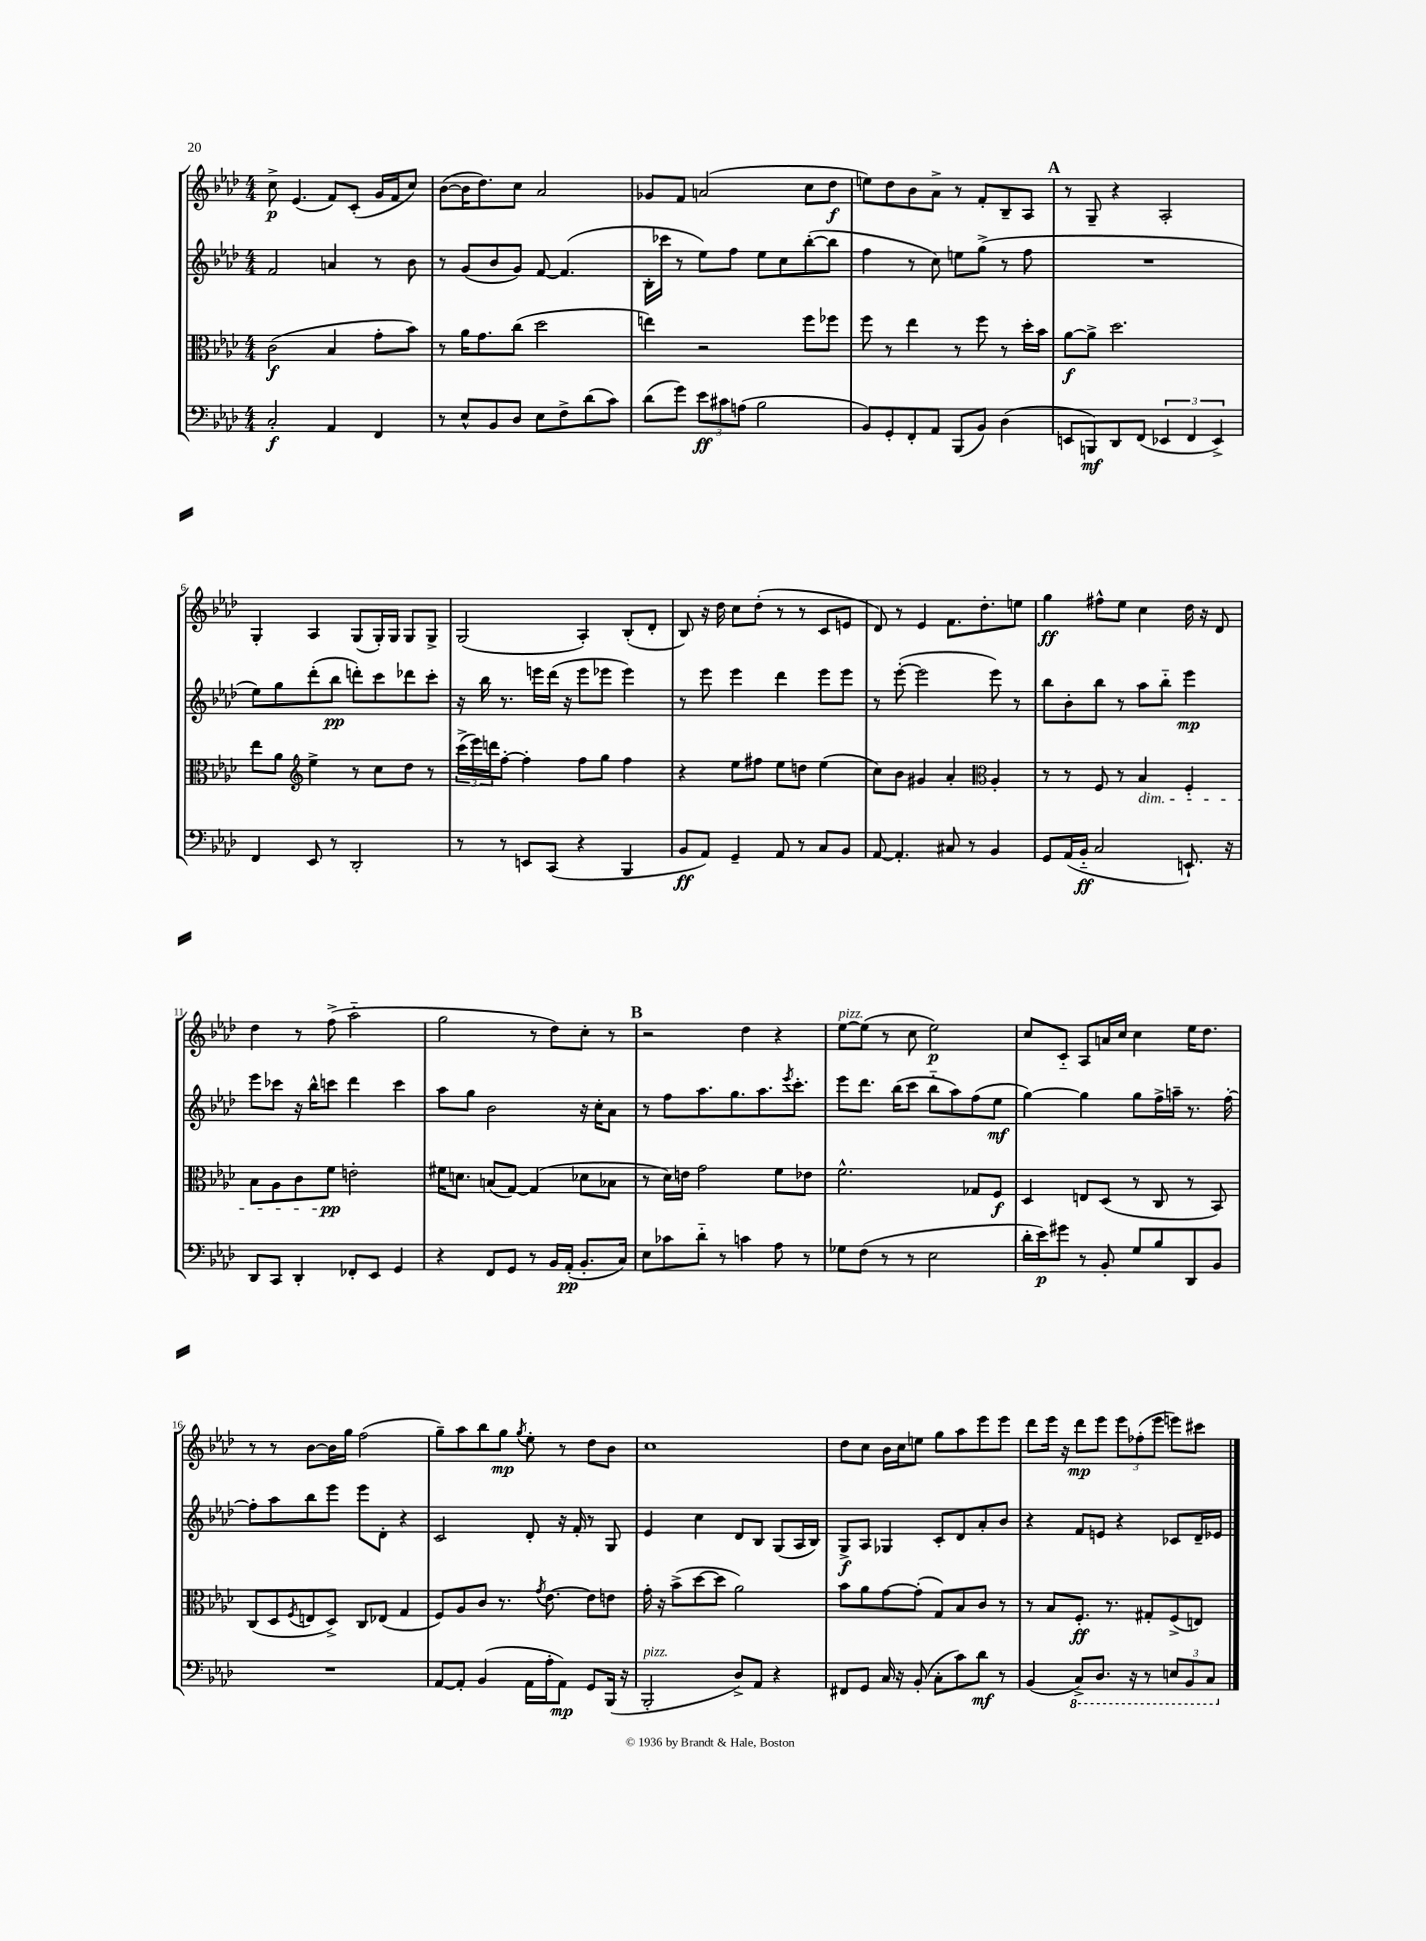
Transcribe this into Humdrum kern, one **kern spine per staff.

**kern	**kern	**kern	**kern
*staff4	*staff3	*staff2	*staff1
*clefF4	*clefC3	*clefG2	*clefG2
*k[b-e-a-d-]	*k[b-e-a-d-]	*k[b-e-a-d-]	*k[b-e-a-d-]
*M4/4	*M4/4	*M4/4	*M4/4
2C'/	(2c\	2f/	8cc^\
.	.	.	(4.e-/
4AA-/	4B-/	4a/	8f/L)
.	.	.	(8c'/J
4FF/	8g'\L	8r	16g/LL
.	.	.	16f/J
.	8b-\J)	8b-\	8cc/J)
=	=	=	=
8r	8r	8r	([8b-\L
8E-^^/L	16a-\LK	(8g/L	16b-\]K
.	8.g\	.	8.dd-\)
8BB-/	.	8b-/	.
8D-/J	(8cc\J	8g/J)	8cc\J
8E-\L	2dd-\	[8f/	2a-/
8F^\	.	(4.f/]	.
(8d-\	.	.	.
8c\J)	.	.	.
=	=	=	=
(8d-\L	4ee\)	16B-'\LL	8g-/L
.	.	16ccc-\JJ	.
8g\J)	.	8r	8f/J
12e-\L	2r	8ee-\L)	(2a/
12c#\	.	.	.
.	.	8ff\J	.
(12A\J	.	.	.
2B-\	.	8ee-\L	.
.	.	8cc\	.
.	8ff\L	([8bb-'\	8cc\L
.	8ff-\J	8bb-\]J	8dd-\J
=	=	=	=
8BB-/L)	8ff\	4ff\	8ee\L)
8GG'/	8r	.	8dd-\
8FF'/	4ee-\	8r	8b-\
8AA-/J	.	8cc\)	8a-^\J
(8BBB-/L	8r	8ee\L	8r
8BB-/J)	8ff\	(8gg^\J	8f'/L
(4D-\	8r	8r	8B-~/
.	16dd-'\LL	8ff\	8A-/J
.	16b-\JJ	.	.
=	=	=	=
8EE/L	[8a-\L	1r	8r
8BBB/)	8a-^\]J	.	8G~/
8DD-/	2.dd-\	.	4r
(8FF/J	.	.	.
6EE-/	.	.	2A-'/
6FF/	.	.	.
6EE-^/)	.	.	.
=	=	=	=
4FF/	8ee-\L	8ee-\L)	4G'/
.	8a-\J	8gg\	.
*	*clefG2	*	*
8EE-/	4ee-^\	(8ddd-'\	4A-/
8r	.	8bb-\J	.
2DD-'/	8r	8ddd'\L)	(8G/L
.	8cc\L	8ccc\	16G'/L)
.	.	.	16G/JJ
.	8dd-\J	8ddd-\	8G/L
.	8r	8ccc'\J	8G^/J
=	=	=	=
8r	(24ccc^\LL	16r	(2G/
.	24eee-\)	.	.
.	.	16bb-\	.
.	24ddd\J	.	.
8r	[8ff'\J	8.r	.
8EE/L	4ff'\]	.	.
.	.	16eee\LL	.
(8CC/J	.	(16ddd-\JJ	.
.	.	16r	.
4r	8ff\L	8eee\L	4A-'/)
.	8gg\J	8eee-\J	.
4BBB-/	4ff\	4eee-\)	(8B-'/L
.	.	.	8d-'/J
=	=	=	=
8BB-/L	4r	8r	8B-/)
8AA-/J)	.	8eee-\	16r
.	.	.	16dd-\
4GG~/	8ee-\L	4eee-\	8cc\L
.	8ff#\J	.	(8dd-'\J
8AA-/	8ee-\L	4ddd-\	8r
8r	8dd\J	.	8r
8C/L	(4ee-\	8eee-\L	8c/L
8BB-/J	.	8eee-\J	8e/J
=	=	=	=
[8AA-/	8cc\L)	8r	8d-/)
4.AA-'/]	8b-\J	([8eee-'\	8r
.	4g#/	2eee-\]	4e-/
8C#/	4a-'/	.	8.f\L
8r	.	.	.
.	.	.	8.dd-'\
*	*clefC3	*	*
4BB-/	4A-'/	8eee-\)	.
.	.	8r	8ee\J
=	=	=	=
8GG/L	8r	8bb-\L	4gg\
(16AA-/L	8r	8b-'\	.
16BB-'~/JJ	.	.	.
2C/	8F/	8bb-\J	8ff#^^\L
.	8r	8r	8ee-\J
.	4B-/	8aa-\L	4cc\
.	.	8bb-'~\J	.
8.EE`/)	4F'/	4eee-\	16dd-\
.	.	.	16r
.	.	.	8d-/
16r	.	.	.
=	=	=	=
8DD-/L	8B-\L	8eee-\L	4dd-\
8CC/J	8A-\	8ccc-\J	.
4DD-'/	8c\	16r	8r
.	.	16bb-^^\LK	.
.	8f\J	8ccc\J	(8ff^\
8FF-'/L	2e'\	4ddd-\	2aa-'~\
8EE-/J	.	.	.
4GG/	.	4ccc\	.
=	=	=	=
4r	16f#\LK	8aa-\L	2gg\
.	8.d\J	.	.
.	.	8gg\J	.
8FF/L	(8B/L	2b-\	.
8GG/J	[8G/J)	.	.
8r	(4G/]	.	8r
16BB-/LL	.	.	8dd-\L)
(16AA-'/JJ	.	.	.
8.BB-'/L	8d-\L	16r	8cc'\J
.	.	16cc'\LK	.
.	8B-\J	8a-\J	8r
16C/Jk)	.	.	.
=	=	=	=
8E-\L	8r	8r	2r
8c-\	16d-\LL)	8ff\L	.
.	16e\JJ	.	.
8d-'~\J	2g\	8.aa-\	.
8r	.	.	.
.	.	8.gg\	.
4c\	.	.	4dd-\
.	.	8.aa-\	.
8A-\	8f\L	.	4r
.	.	8qeee-/	.
.	.	8.ccc'\J	.
8r	8e-\J	.	.
=	=	=	=
8G-\L	2.f^^\	8eee-\L	[8ee-\L
(8F\J	.	8.ddd-\J	(8ee-\]J
8r	.	.	8r
.	.	(16bb-\LK	.
8r	.	8ccc\J	8cc\
2E-\	.	8bb-'~\L	2ee-\)
.	.	8aa-\)	.
.	8G-/L	(8ff\	.
.	8F/J	8ee-\J	.
=	=	=	=
16d-'\LL	4D-/	[4gg\)	8cc/L
16e-\J)	.	.	.
8g#\J	.	.	8c'~/J
8r	8E/L	4gg\]	8A-/L
8BB-'/	(8D-/J	.	16a/L
.	.	.	16cc/JJ
8G/L	8r	8gg\L	4cc\
8B-/	8C/	16ff^\L	.
.	.	16aa~\JJ	.
8DD-/	8r	8.r	16ee-\LK
.	.	.	8.dd-\J
8BB-/J	8BB-/)	.	.
.	.	[16ff'\	.
=	=	=	=
1r	(8C/L	8ff'\]L	8r
.	8D-/	8aa-\	8r
.	8qF/	.	.
.	8E/	8bb-\	[8b-\L
.	8D-^/J)	8eee-\J	16b-\]L
.	.	.	16gg\JJ
.	8C/L	8eee-\L	(2ff\
.	(8E-/J	8d-'\J	.
.	4G/	4r	.
=	=	=	=
[8AA-/L	8F/L)	2c/	8gg~\L)
8AA-'/]J	8A-/	.	8aa-\
(4BB-/	8c/J	.	8bb-\
.	8.r	.	8gg\J
.	.	.	8qgg/
16AA-\LL	.	8d-'/	8ee-'\
.	8qg/	.	.
16A-'\J	[8.e-\	.	.
8AA-\J)	.	16r	8r
.	.	16f'/	.
8GG/L	8e-\]L	8r	8dd-\L
(16BBB-/Jk	8e\J	8G/	8b-\J
16r	.	.	.
=	=	=	=
2BBB-'/	16g'\	4e-/	1cc
.	16r	.	.
.	(8b-^\L	.	.
.	[8dd-\	4cc\	.
.	8dd-\]J	.	.
8D-^/L)	2a-\)	8d-/L	.
8AA-/J	.	8B-/J	.
4r	.	(8G/L	.
.	.	16A-/L	.
.	.	16B-/JJ)	.
=	=	=	=
8FF#/L	8b-\L	8G^/L	8dd-\L
8GG/J	8a-\	8A-/J	8cc\J
16C/	[8g\	4G-/	16b-\LL
16r	.	.	16cc\J
(8BB-'/	(8g'\]J	.	8ee\J
8C'\L	8G/L)	8c'/L	8gg\L
8c\)	8B-/	8d-/	8aa-\
8d-\J	8c/J	8a-'/	8eee-\
8r	8r	8b-/J	8eee-\J
=	=	=	=
(4BB-/	8r	4r	8ddd-\L
.	8B-/L	.	16eee-\Jk
.	.	.	16r
8CC^/L)	8.F'/J	8f/L	8ddd-\L
8.DD-/J	.	8e/J	8eee-\J
.	8.r	.	.
.	.	4r	12eee-\L
16r	.	.	.
.	.	.	(12ff-'\
8r	8G#'/L	.	.
.	.	.	12eee-\J
12EE/L	(8F^/	8c-/L	8eee\L)
12BBB-/	.	.	.
.	8E/J)	16d-~/L	8ccc#\J
12CC/J	.	.	.
.	.	16e-/JJ	.
==	==	==	==
*-	*-	*-	*-
